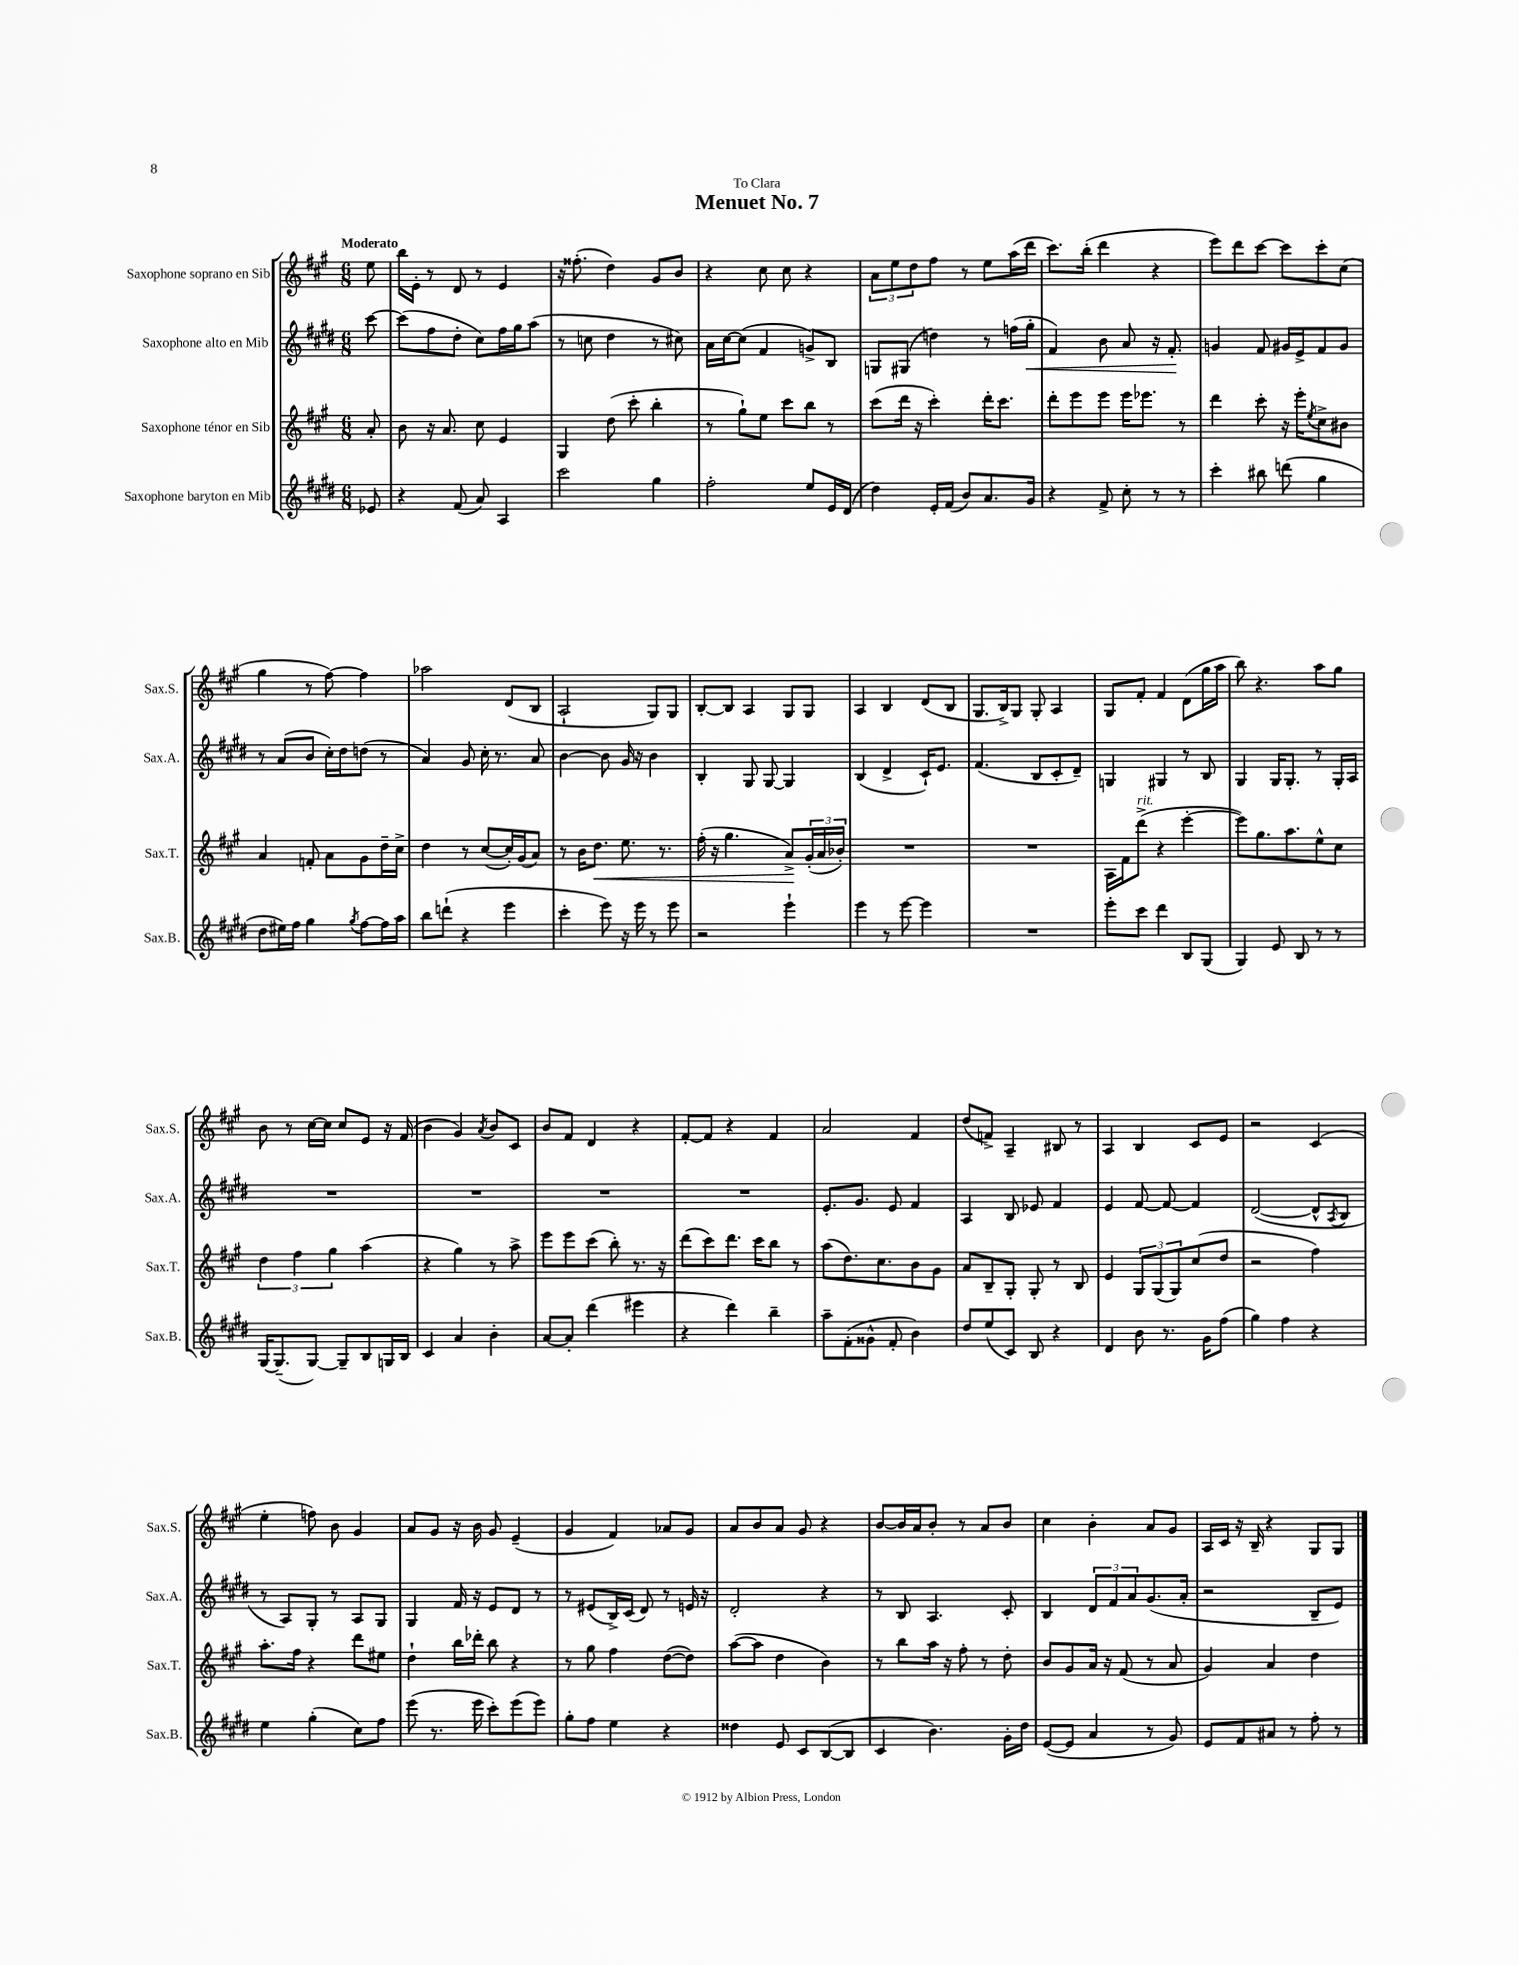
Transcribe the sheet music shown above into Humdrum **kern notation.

**kern	**kern	**dynam	**kern	**dynam	**kern
*part4	*part3	*part3	*part2	*part2	*part1
*staff4	*staff3	*staff3	*staff2	*staff2	*staff1
*I"Saxophone baryton en Mib	*I"Saxophone ténor en Sib	*	*I"Saxophone alto en Mib	*	*I"Saxophone soprano en Sib
*I'Sax.B.	*I'Sax.T.	*	*I'Sax.A.	*	*I'Sax.S.
*clefG2	*clefG2	*	*clefG2	*	*clefG2
*k[f#c#g#d#]	*k[f#c#g#]	*	*k[f#c#g#d#]	*	*k[f#c#g#]
*M6/8	*M6/8	*	*M6/8	*	*M6/8
=	=	=	=	=	=
!	!	!	!	!	!LO:TX:a:B:t=Moderato
8e-X/	8a'/	.	[8ccc#\	.	8ee\
=1	=1	=1	=1	=1	=1
4r	8b\	.	(8ccc#\L]	.	16bb\LL
.	.	.	.	.	16e'\JJ
.	16r	.	8ff#\	.	8r
.	8.a/	.	.	.	.
(8f#/	.	.	8dd#'\J	.	8d/
8a/)	8cc#\	.	8cc#\L)	.	8r
4A/	4e/	.	16ff#\L	.	4e/
.	.	.	16gg#\J	.	.
.	.	.	(8aa\J	.	.
=2	=2	=2	=2	=2	=2
2ccc#\	4G#/	.	8r	.	16r
.	.	.	.	.	(8.ff##X'\
.	.	.	8ccn\	.	.
.	(8dd\	.	4dd#\	.	4dd\)
.	8ccc#'\	.	.	.	.
4gg#\	4bb'\	.	8r	.	8g#/L
.	.	.	8cc#X\)	.	8b/J
=3	=3	=3	=3	=3	=3
2ff#'\	8r	.	16a\LL	.	4r
.	.	.	[16cc#\J	.	.
.	8gg#`\L)	.	(8cc#\J]	.	.
.	8ee\J	.	4f#/	.	8cc#\
.	8ccc#\L	.	.	.	8cc#\
8ee/L	8bb\J	.	8gn^/L)	.	4r
16e/L	8r	.	8B/J	.	.
(16d#/JJ	.	.	.	.	.
=4	=4	=4	=4	=4	=4
4dd#\)	(8ccc#\L	.	8Gn/L	.	12a\L
.	.	.	.	.	12ee\
.	16ddd\Jk	.	(8G#X/J	.	.
.	.	.	.	.	12dd\
.	16r	.	.	.	.
16e'/LL	4ccc#'\)	.	4ddn\)	.	8ff#\J
(16f#/JJ	.	.	.	.	.
8b/L)	.	.	.	.	8r
8.a/	16ddd'\KL	.	8r	.	8ee\L
.	8.ccc#\J	.	.	.	.
.	.	.	(16ffn\LL	.	(16aa\L
!	!	!	!	!LO:HP:b	!
16g#/Jk	.	.	16gg#'\JJ	<	16ddd\JJ
=5	=5	=5	=5	=5	=5
4r	8ddd'\L	.	4f#/)	.	8.ccc#\L)
.	8eee\	.	.	.	.
.	.	.	.	.	(16bb'\Jk
8f#^/	8eee\J	.	8b\	.	4ddd\
8cc#'\	16eee\KL	.	8a/	.	.
.	8.eee-X\J	.	.	.	.
8r	.	.	16r	.	4r
.	.	.	8.f#'/	.	.
8r	8r	.	.	.	.
.	.	.	.	[	.
=6	=6	=6	=6	=6	=6
4ccc#'\	4ddd\	.	4gn/	.	8eee\L)
.	.	.	.	.	8ddd\
8bb#X\	8ccc#'\	.	8f#/	.	[8ccc#\J
(8dddn\	16r	.	16g#X/LL	.	8ccc#\L]
.	16eee'\KL	.	16e^/J	.	.
.	8qee/	.	.	.	.
4gg#\	8cc#^\	.	8f#/	.	8ccc#'\
.	8b#X\J	.	8g#/J	.	(8cc#\J
!!LO:LB:g=z
=7	=7	=7	=7	=7	=7
8dd#\L	4a/	.	8r	.	4gg#\
16ee#X\L)	.	.	(8a/L	.	.
16ff#\JJ	.	.	.	.	.
4gg#\	8fn'/	.	8b/J	.	8r
.	8a\L	.	16cc#'\LL)	.	[8ff#\)
.	.	.	16dd#\J	.	.
8qgg#/	.	.	.	.	.
[8ff#\L	8g#\	.	(8ddn\J	.	4ff#\]
16ff#\L]	16dd~\L	.	8r	.	.
16aa\JJ	16cc#^\JJ	.	.	.	.
=8	=8	=8	=8	=8	=8
8bb\L	4dd\	.	4a/)	.	2aa-X\
(8dddn`\J	.	.	.	.	.
4r	8r	.	8g#/	.	.
.	([8cc#/L	.	16cc#'\	.	.
.	.	.	8.r	.	.
4eee\	16cc#'/L])	.	.	.	(8d/L
.	(16g#/J	.	.	.	.
.	8a/J)	.	8a/	.	8B/J
=9	=9	=9	=9	=9	=9
4ccc#'\	8r	.	[4b\	.	2A`/
.	16b\KL	.	.	.	.
!	!	!LO:HP:b	!	!	!
.	8.dd\J	<	.	.	.
8eee\)	.	.	8b\]	.	.
16r	8.ee\	.	16g#/	.	.
16eee\	.	.	16r	.	.
8r	.	.	4b\	.	8G#/L)
.	8.r	.	.	.	.
8eee\	.	.	.	.	8G#/J
=10	=10	=10	=10	=10	=10
2r	(16ff#'\	.	4B'/	.	[8B'/L
.	16r	.	.	.	.
.	4.gg#\	.	.	.	8B/J]
.	.	.	8G#/	.	4A/
.	.	.	[8G#/	.	.
4eee`\	8a^/L)	.	4G#/]	.	8G#/L
.	(24g#'/L	[	.	.	8G#/J
.	24a/	.	.	.	.
.	24b-X'/JJ)	.	.	.	.
=11	=11	=11	=11	=11	=11
4eee\	2.r	.	(4B/	.	4A/
8r	.	.	4d#^/	.	4B/
[8eee\	.	.	.	.	.
4eee\]	.	.	16c#`/KL)	.	(8d/L
.	.	.	8.e/J	.	.
.	.	.	.	.	8B/J
=12	=12	=12	=12	=12	=12
2.r	2.r	.	(4.f#/	.	8.G#/L
.	.	.	.	.	16B^/k)
.	.	.	.	.	8G#/J
.	.	.	8B/L	.	8G#'/
.	.	.	8c#'/	.	4A/
.	.	.	8d#~/J)	.	.
=13	=13	=13	=13	=13	=13
8eee'\L	16A\LL	.	4Gn/	.	8G#/L
.	16f#\J	.	.	.	.
!	!LO:TX:a:i:t=rit.	!	!	!	!
8ccc#\J	(8ddd^\J	.	.	.	8f#'/J
4ddd#\	4r	.	4G#X/	.	4f#/
8B/L	[4eee'\	.	8r	.	(8d\L
(8G#/J	.	.	8B/	.	16gg#\L
.	.	.	.	.	16aa\JJ
=14	=14	=14	=14	=14	=14
4G#/)	8eee\L])	.	4G#/	.	8bb\)
.	8.gg#\	.	.	.	4.r
8e/	.	.	16G#/KL	.	.
.	8.aa\	.	8.G#'/J	.	.
8B/	.	.	.	.	.
8r	8ee^^\	.	8r	.	8aa\L
8r	8cc#\J	.	16G#'/LL	.	8gg#\J
.	.	.	16A/JJ	.	.
!!LO:LB:g=z
=15	=15	=15	=15	=15	=15
[16G#/KL	6dd\	.	2.r	.	8b\
(8.G#~/]	.	.	.	.	.
.	.	.	.	.	8r
.	6ff#\	.	.	.	.
[8G#/J)	.	.	.	.	[16cc#\LL
.	.	.	.	.	16cc#\JJ]
.	6gg#\	.	.	.	.
8G#~/L]	.	.	.	.	8cc#/L
8B/	(4aa\	.	.	.	8e/J
16Gn/L	.	.	.	.	16r
16B/JJ	.	.	.	.	(16f#/
=16	=16	=16	=16	=16	=16
4c#/	4r	.	2.r	.	4b\
4a/	4gg#\)	.	.	.	4g#/)
.	.	.	.	.	8qa/
4b'\	8r	.	.	.	8b/L
.	8aa^\	.	.	.	8c#/J
=17	=17	=17	=17	=17	=17
[8a/L	8eee\L	.	2.r	.	8b/L
8a'/J]	8eee\	.	.	.	8f#/J
(4ddd#\	(8ccc#\J	.	.	.	4d/
.	8bb'\)	.	.	.	.
4eee#X\	8.r	.	.	.	4r
.	16r	.	.	.	.
=18	=18	=18	=18	=18	=18
4r	(8ddd\L	.	2.r	.	[8f#'/L
.	8ccc#\)	.	.	.	8f#/J]
4ddd#\)	8.ddd\J	.	.	.	4r
.	16ccc#\KL	.	.	.	.
4bb~\	8bb\J	.	.	.	4f#/
.	8r	.	.	.	.
=19	=19	=19	=19	=19	=19
8aa~\L	(8aa\L	.	8.e'/L	.	2a/
(8f#'\	8.dd\)	.	.	.	.
.	.	.	8.g#/J	.	.
8g##X^^\J	.	.	.	.	.
.	8.cc#\	.	.	.	.
8f#'/	.	.	8e/	.	.
4b\)	8b\	.	4f#/	.	4f#/
.	8g#\J	.	.	.	.
=20	=20	=20	=20	=20	=20
8dd#/L	8a/L	.	4A/	.	(8dd/L
(8ee/	8B~/	.	.	.	8fn^/J)
8c#/J)	8G#'/J	.	8B/	.	4A~/
8B/	8G#'/	.	8e-X/	.	.
4r	8r	.	4f#/	.	8B#X/
.	8B/	.	.	.	8r
=21	=21	=21	=21	=21	=21
4d#/	4e/	.	4e/	.	4A/
8b\	12G#/L	.	[8f#/	.	4B/
.	(12G#/	.	.	.	.
8.r	.	.	8f#/_	.	.
.	12G#/)	.	.	.	.
.	(8cc#/	.	4f#/]	.	8c#/L
16g#\KL	.	.	.	.	.
(8ff#\J	8dd/J	.	.	.	8e/J
=22	=22	=22	=22	=22	=22
4gg#\)	2r	.	([2d#/	.	2r
4ff#\	.	.	.	.	.
4r	4ff#\)	.	8d#^^/L]	.	(4c#/
.	.	.	8qA/	.	.
.	.	.	8B/J	.	.
!!LO:LB:g=z
=23	=23	=23	=23	=23	=23
4ee\	8.aa'\L	.	8r	.	4ee'\
.	.	.	8A/L)	.	.
.	16ff#\Jk	.	.	.	.
(4gg#'\	4r	.	8G#'/J	.	8ffn\)
.	.	.	8r	.	8b\
8cc#\L)	8ddd\L	.	8A/L	.	4g#/
8ff#\J	8ee#X\J	.	8G#/J	.	.
=24	=24	=24	=24	=24	=24
(8eee\	4dd`\	.	4G#/	.	8a/L
8.r	.	.	.	.	8g#/J
.	16bb\LL	.	16f#/	.	16r
16eee\	16ddd-X'\JJ	.	16r	.	16b\
8ccc#'\L)	8bb\	.	8e/L	.	8g#/
(8eee\	4r	.	8d#/J	.	(4e~/
8eee\J)	.	.	8r	.	.
=25	=25	=25	=25	=25	=25
8gg#'\L	8r	.	8r	.	4g#/
8ff#\J	8gg#\	.	(8e#X/L	.	.
4ee\	4ff#\	.	16B^/L)	.	4f#/)
.	.	.	(16c#/JJ	.	.
.	.	.	8d#/)	.	.
4r	([8dd\L	.	8r	.	8a-X/L
.	8dd\J])	.	16en/	.	8g#/J
.	.	.	16r	.	.
=26	=26	=26	=26	=26	=26
4dd##X\	([8aa\L	.	2d#'/	.	8a/L
.	8aa\J]	.	.	.	8b/
8e/	4dd\	.	.	.	8a/J
8c#/L	.	.	.	.	8g#/
([8B/	4b\)	.	4r	.	4r
8B/J]	.	.	.	.	.
=27	=27	=27	=27	=27	=27
4c#/	8r	.	8r	.	[8b/L
.	8bb\L	.	8B/	.	16b/L]
.	.	.	.	.	16a/J
4.b\)	16aa\Jk	.	4.A/	.	8b'/J
.	16r	.	.	.	.
.	8ff#'\	.	.	.	8r
.	8r	.	.	.	8a/L
16g#'\LL	8dd'\	.	8c#'/	.	8b/J
16dd#\JJ	.	.	.	.	.
=28	=28	=28	=28	=28	=28
([8e/L	8b/L	.	4B/	.	4cc#\
8e/J]	8g#/	.	.	.	.
4a/	16a/Jk	.	12d#/L	.	4b'\
.	16r	.	.	.	.
.	.	.	12f#/	.	.
.	(8f#/	.	.	.	.
.	.	.	12a/	.	.
8r	8r	.	(8.g#/	.	8a/L
8g#/)	8a/	.	.	.	8g#/J
.	.	.	16a'/Jk	.	.
=29	=29	=29	=29	=29	=29
8e/L	4g#/)	.	2r	.	16A/LL
.	.	.	.	.	16c#/JJ
8f#/	.	.	.	.	16r
.	.	.	.	.	16B~/
8a#X/J	4a/	.	.	.	4r
8r	.	.	.	.	.
8ff#'\	4dd\	.	8B~/L	.	8G#/L
8r	.	.	8e/J)	.	8G#/J
==	==	==	==	==	==
*-	*-	*-	*-	*-	*-
